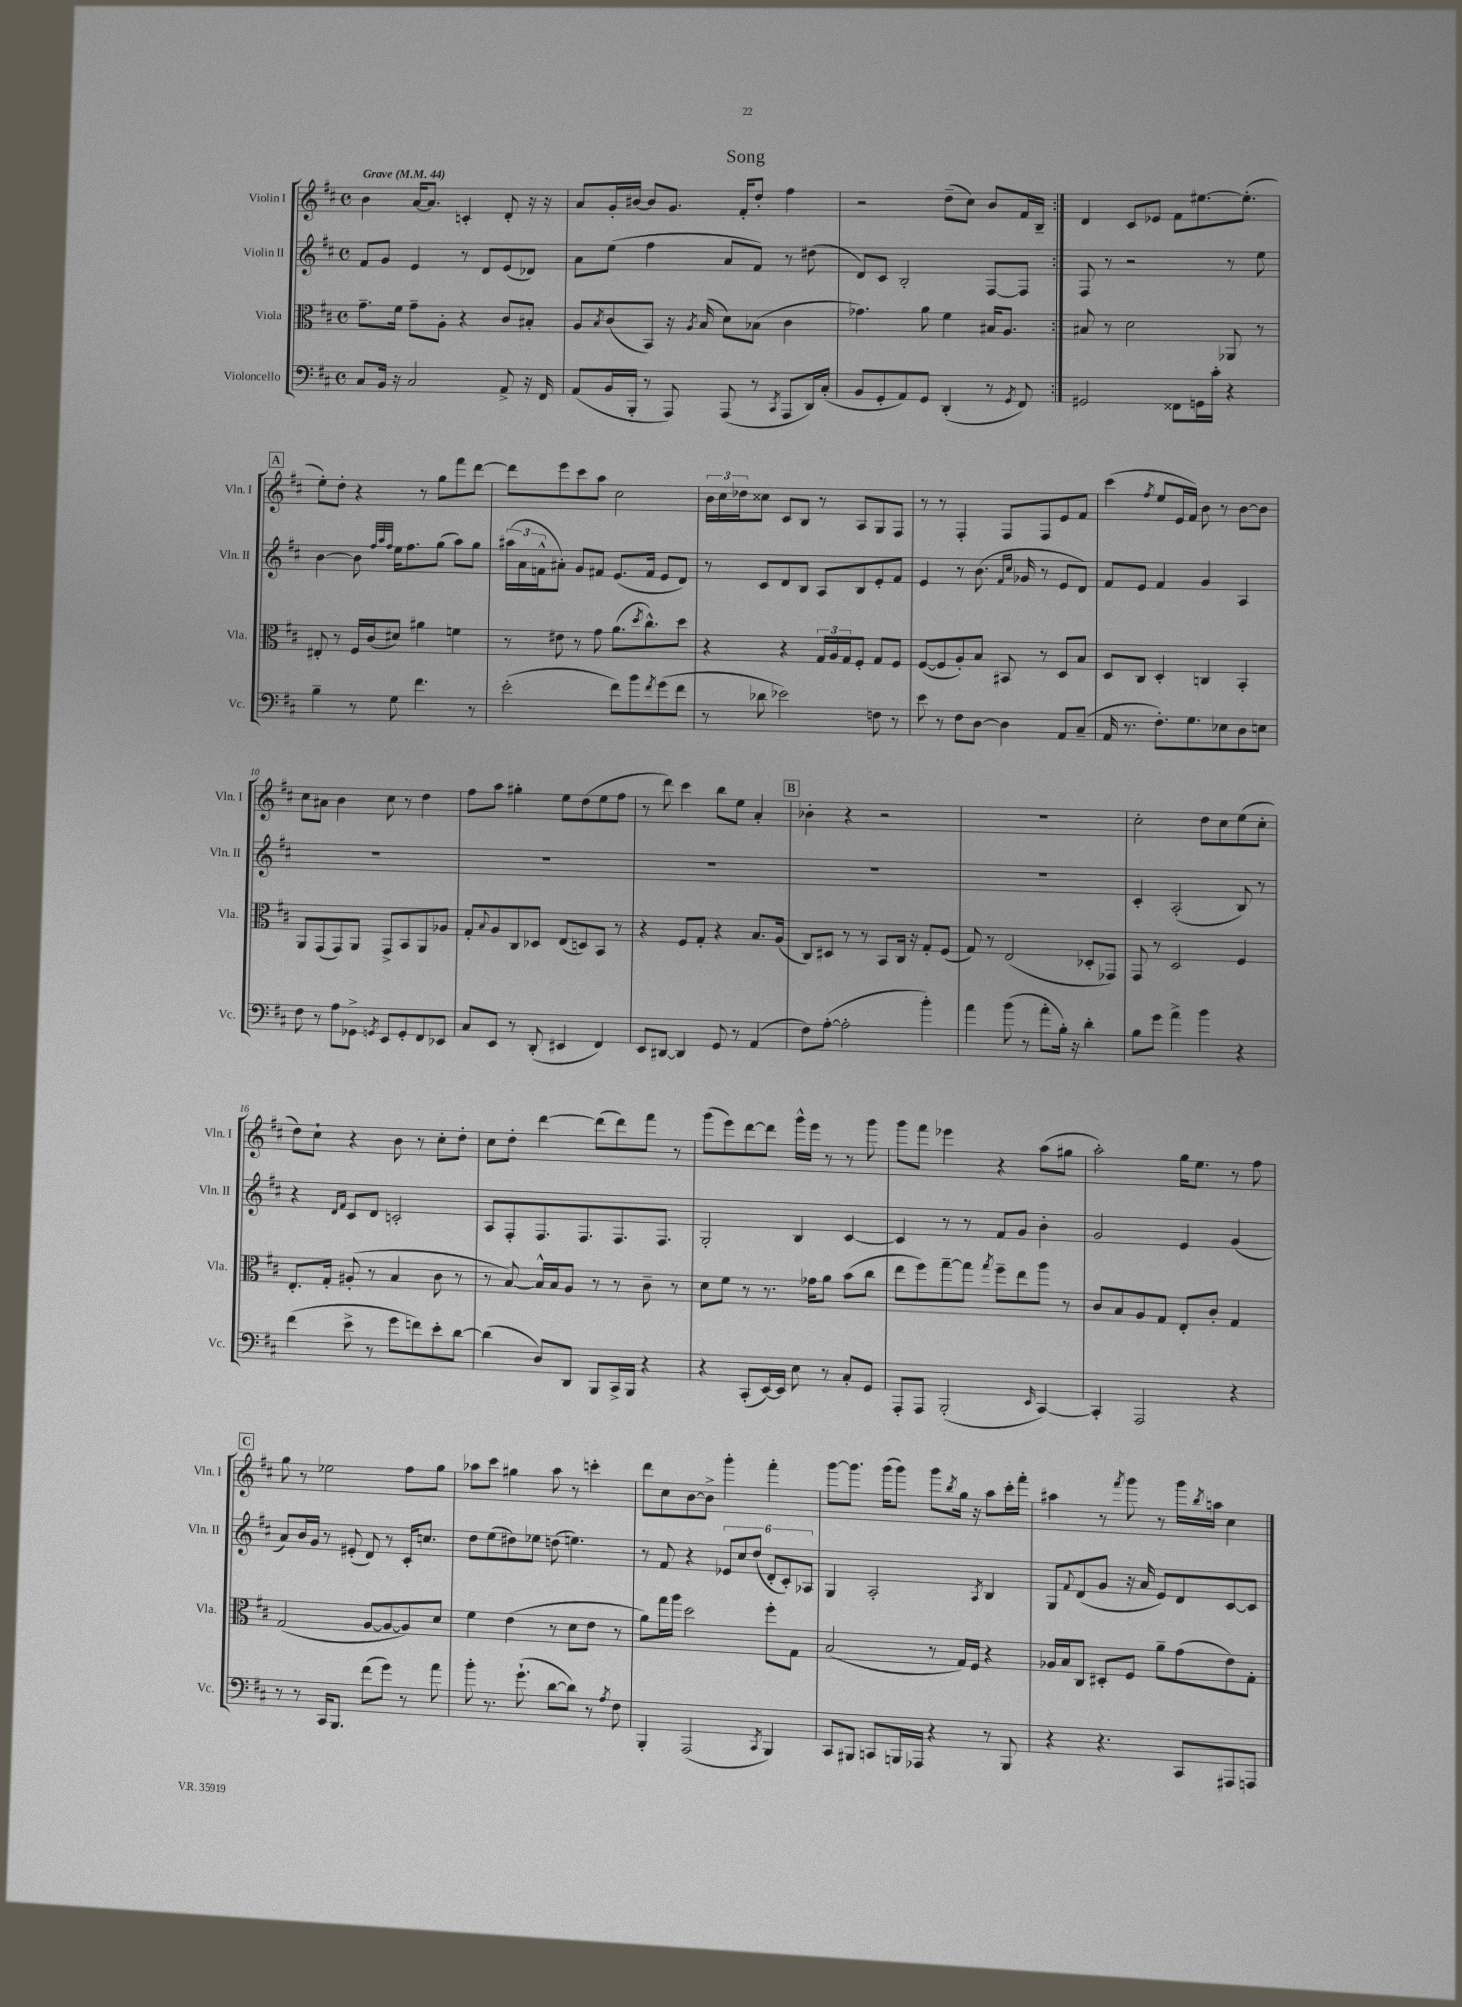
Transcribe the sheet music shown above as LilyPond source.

\header { title = "Song" }
<<
\new StaffGroup <<
\new Staff = "s0" \with { instrumentName = "Violin I" shortInstrumentName = "Vln. I" } {
    \clef treble \key d \major \defaultTimeSignature \time 4/4 \tempo "Grave" 4 = 44
    \repeat volta 2 { b'4 a'16~ a'8. c'4-. d'8-. r16 r16 |
    a'8 g'16-. bis'16~ bis'8 g'8. fis'16-. d''8-. fis''4 |
    r2 d''8--( cis''8) b'8 fis'16 b16-- | }
    d'4 cis'8 ees'8 fis'8 eis''8.~ eis''8.-.( |
    \mark \markup { \box "A" } e''8-.) d''8-. r4 r8 g''8 fis'''8 d'''8~ |
    d'''8 e'''8 cis'''8 a''8 cis''2 |
    \tuplet 3/2 { b'16 cis''16 des''16 } cisis''8 cis'8 b8 r8 a8 g8 fis8 |
    r8 r8 fis4-. fis8 fis8 e'8 fis'8 |
    cis'''4( \acciaccatura { fis''8 } e''8 e'16 fis'16) b'8 r8 b'8~ b'8 |
    cis''8 ais'8 b'4 cis''8 r8 d''4 |
    fis''8 a''8 gis''4-. e''8 d''8( e''8 fis''8 |
    r8 d'''8) cis'''4 b''8 e''8 a'4-. |
    \mark \markup { \box "B" } bes'4-. r4 r2 |
    R1 |
    cis''2-. d''8 cis''8 e''8( cis''8-. |
    d''8) cis''8-! r4 b'8 r8 cis''8-. d''8-. |
    cis''8 d''8-. d'''4~ d'''8( d'''8) fis'''8 r8 |
    g'''8( e'''8) d'''8~ d'''8 g'''16-^ e'''16 r8 r8 g'''8 |
    g'''8 fis'''8 ees'''4 r4 a''8( gis''8 |
    a''2-.) g''16 e''8. r8 fis''8 |
    \mark \markup { \box "C" } g''8 r8 ees''2 fis''8 g''8 |
    aes''8 cis'''8 gis''4 aes''8 r8 c'''4-. |
    d'''8 cis''8 b'8~ b'8-> g'''4-. fis'''4-. |
    g'''8~ g'''8. g'''16( g'''8) g'''8 \acciaccatura { b''8 } g''16 r16 a''8 cis'''16-. fis'''16-. |
    ais''4 r8 \acciaccatura { fis'''8 } g'''8 r8 g'''16 \acciaccatura { b''8 } a''16 cis''4 \bar "|." |
}
\new Staff = "s1" \with { instrumentName = "Violin II" shortInstrumentName = "Vln. II" } {
    \clef treble \key d \major \defaultTimeSignature \time 4/4
    \repeat volta 2 { fis'8 g'8 e'4 r8 d'8 e'8( des'8) |
    a'8 e''8( fis''4 a'8 fis'8) r8 dis''8( |
    d'8) cis'8 b2-. fis8~ fis8 | }
    fis8 r8 r2 r8 e''8 |
    \mark \markup { \box "A" } b'4~ b'8 \grace { fis''32 a''32 fis''32 } e''16 fis''8. g''8( a''8) g''8 |
    \tuplet 3/2 { ais''16( a'16 f'16-^ } ais'8-.) g'8 fis'8 e'8.( fis'16 e'8 d'8) |
    r8 cis'8 d'8 b8 a8 b8 e'8-. fis'8 |
    e'4 r8 b'8.( \grace { fis'16 cis''16 } ges'16 r8 e'8 d'8) |
    fis'8 e'8 fis'4 g'4 a4 |
    R1 |
    R1 |
    R1 |
    \mark \markup { \box "B" } R1 |
    R1 |
    cis'4-. a2-.( b8) r8 |
    r4 \grace { d'16 fis'16 } cis'8 d'8 c'2-. |
    a8 fis8-. fis8. fis8. fis8. fis8. |
    g2-. b4 cis'4~ |
    cis'4 r8 r8 fis'8 g'8 b'4-. |
    g'2 e'4 g'4( |
    \mark \markup { \box "C" } a'8) b'16 g'16 r8 eis'8-.( d'8) r8 cis'16-. c''8. |
    d''8 e''8( dis''8) ees''8 d''8( e''4.) |
    r8 fis'8 r4 \tuplet 6/4 { ees'8 cis''8 d''8( d'8-. cis'8-.) aes8 } |
    g4 a2-. \acciaccatura { a8 } b4 |
    g8 \appoggiatura { fis'8 } d'8( g'8 r16 a'16 e'8) d'8 cis'8~ cis'8 \bar "|." |
}
\new Staff = "s2" \with { instrumentName = "Viola" shortInstrumentName = "Vla." } {
    \clef alto \key d \major \defaultTimeSignature \time 4/4
    \repeat volta 2 { g'8.-- fis'16 g'8-- a8-. r4 cis'8 bis8-. |
    a8 \acciaccatura { b8 } cis'8( b,8) r16 \acciaccatura { a8 } b16( d'8) bes8( cis'4 |
    ges'4.) a'8 fis'4 bis16 a8. | }
    bis8 r8 d'2 aes,8 r8 |
    \mark \markup { \box "A" } eis8-. r8 fis16 cis'16( dis'8) ais'4 f'4 |
    r8 eis'8 r8 g'8 a'8.( \acciaccatura { d''8 } cis''8.-^) d''8 |
    r4 r4 \tuplet 3/2 { g16 a16 g16 } fis8-. g8 fis8 |
    fis8~( fis8 a8-.) b8 bis,8 r8 d8 b8 |
    d8 cis8 d4-. c4 b,4-. |
    a,8 g,8( g,8) a,8 g,8-> b,8 a,8 aes8 |
    g8-. \appoggiatura { b8 } a8 cis8 des8 e8( d8) b,8 r8 |
    r4 fis8 g8-. r4 b8. a16( |
    \mark \markup { \box "B" } cis8) dis8 r8 r8 b,8 cis16 r16 g8-. fis8( |
    g8) r8 e2( des8-. ges,8) |
    g,8 r8 d2 fis4 |
    e8.-. g16-. ais8-.( r8 b4 cis'8 r8 |
    r8 b8~) b16-^ b16 a8 r8 r8 cis'8-- r8 |
    d'8 fis'8 r8 r8. ges'16 a'8 b'8( cis''8 |
    e''8 fis''8) g''8~-- g''8 \acciaccatura { g''8 } fis''8-- e''8 a''8 r8 |
    cis'8 b8 a8 g8 e8-. cis'8-. g4 |
    \mark \markup { \box "C" } g2( a8~ a8~ a8) d'8 |
    fis'4 e'4( r8 d'8 e'8 r8 |
    a'8) g''16 a''16 d''2 fis''8-. g8 |
    b2( r8 g16) fis16 r4 |
    aes16 b16 cis8 dis8-. fis8 a'8-- g'8( e'8) g8-. \bar "|." |
}
\new Staff = "s3" \with { instrumentName = "Violoncello" shortInstrumentName = "Vc." } {
    \clef bass \key d \major \defaultTimeSignature \time 4/4
    \repeat volta 2 { cis8 b,16 r16 cis2 a,8-> r16 fis,16 |
    a,8( b,16 b,,16-. r8 a,,8) a,,8( r8 \acciaccatura { cis,8 } a,,8 d,16) cis16-.( |
    b,8 g,8-. a,8) g,8 d,4-.( r8 \acciaccatura { g,8 } fis,8) | }
    gis,2 fisis,8 g,16 cis'16-. r4 |
    \mark \markup { \box "A" } b4-- r8 g8 fis'4. r8 |
    e'2-.( fis'8) b'8 \acciaccatura { fis'8 } g'8( fis'8 |
    r8 des'8 ees'2) f8 r8 |
    e'8 r8 fis8 d8~ d4 a,8 cis8--( |
    a,16 r8. fis8.-.) g8. ees8 d8 e8 |
    fis8 r8 a8 ges,8-> \acciaccatura { g,8 } e,8 g,8-. fis,8 ees,8 |
    cis8 e,8 r8 d,8-.( eis,4 fis,4) |
    e,8 dis,8~ dis,4 g,8 r8 a,4( |
    \mark \markup { \box "B" } fis8) a8~-.( a2-. b'4-.) |
    a'4 b'8( r8 a'8-. b16-.) r16 d'4-. |
    b8 g'8 a'4-> b'4 r4 |
    fis'4( e'8-> r8 g'8 f'8) e'8-. d'8~ |
    d'4( d8) d,8 b,,8 cis,16-> b,,16 r4 |
    r4 cis,8-.( e,16~) e,16 e8 r8 cis8-. g,8 |
    a,,8-. a,,8 b,,2-.( \grace { e,16 } cis,4~) |
    cis,4-. a,,2 r4 |
    \mark \markup { \box "C" } r8 r8 cis,16 b,,8. fis'8( g'8) r8 a'8 |
    b'8-. r8. g'8.-!( d'8~ d'8) r8 \acciaccatura { a8 } fis8 |
    b,,4-. a,,2( \acciaccatura { cis,8 } b,,4) |
    cis,8 bis,,8 c,8 b,,16 aes,,16 r4 r8 b,,8 |
    r4 r4. cis,8 ais,,8 a,,8 \bar "|." |
}
>>
>>
